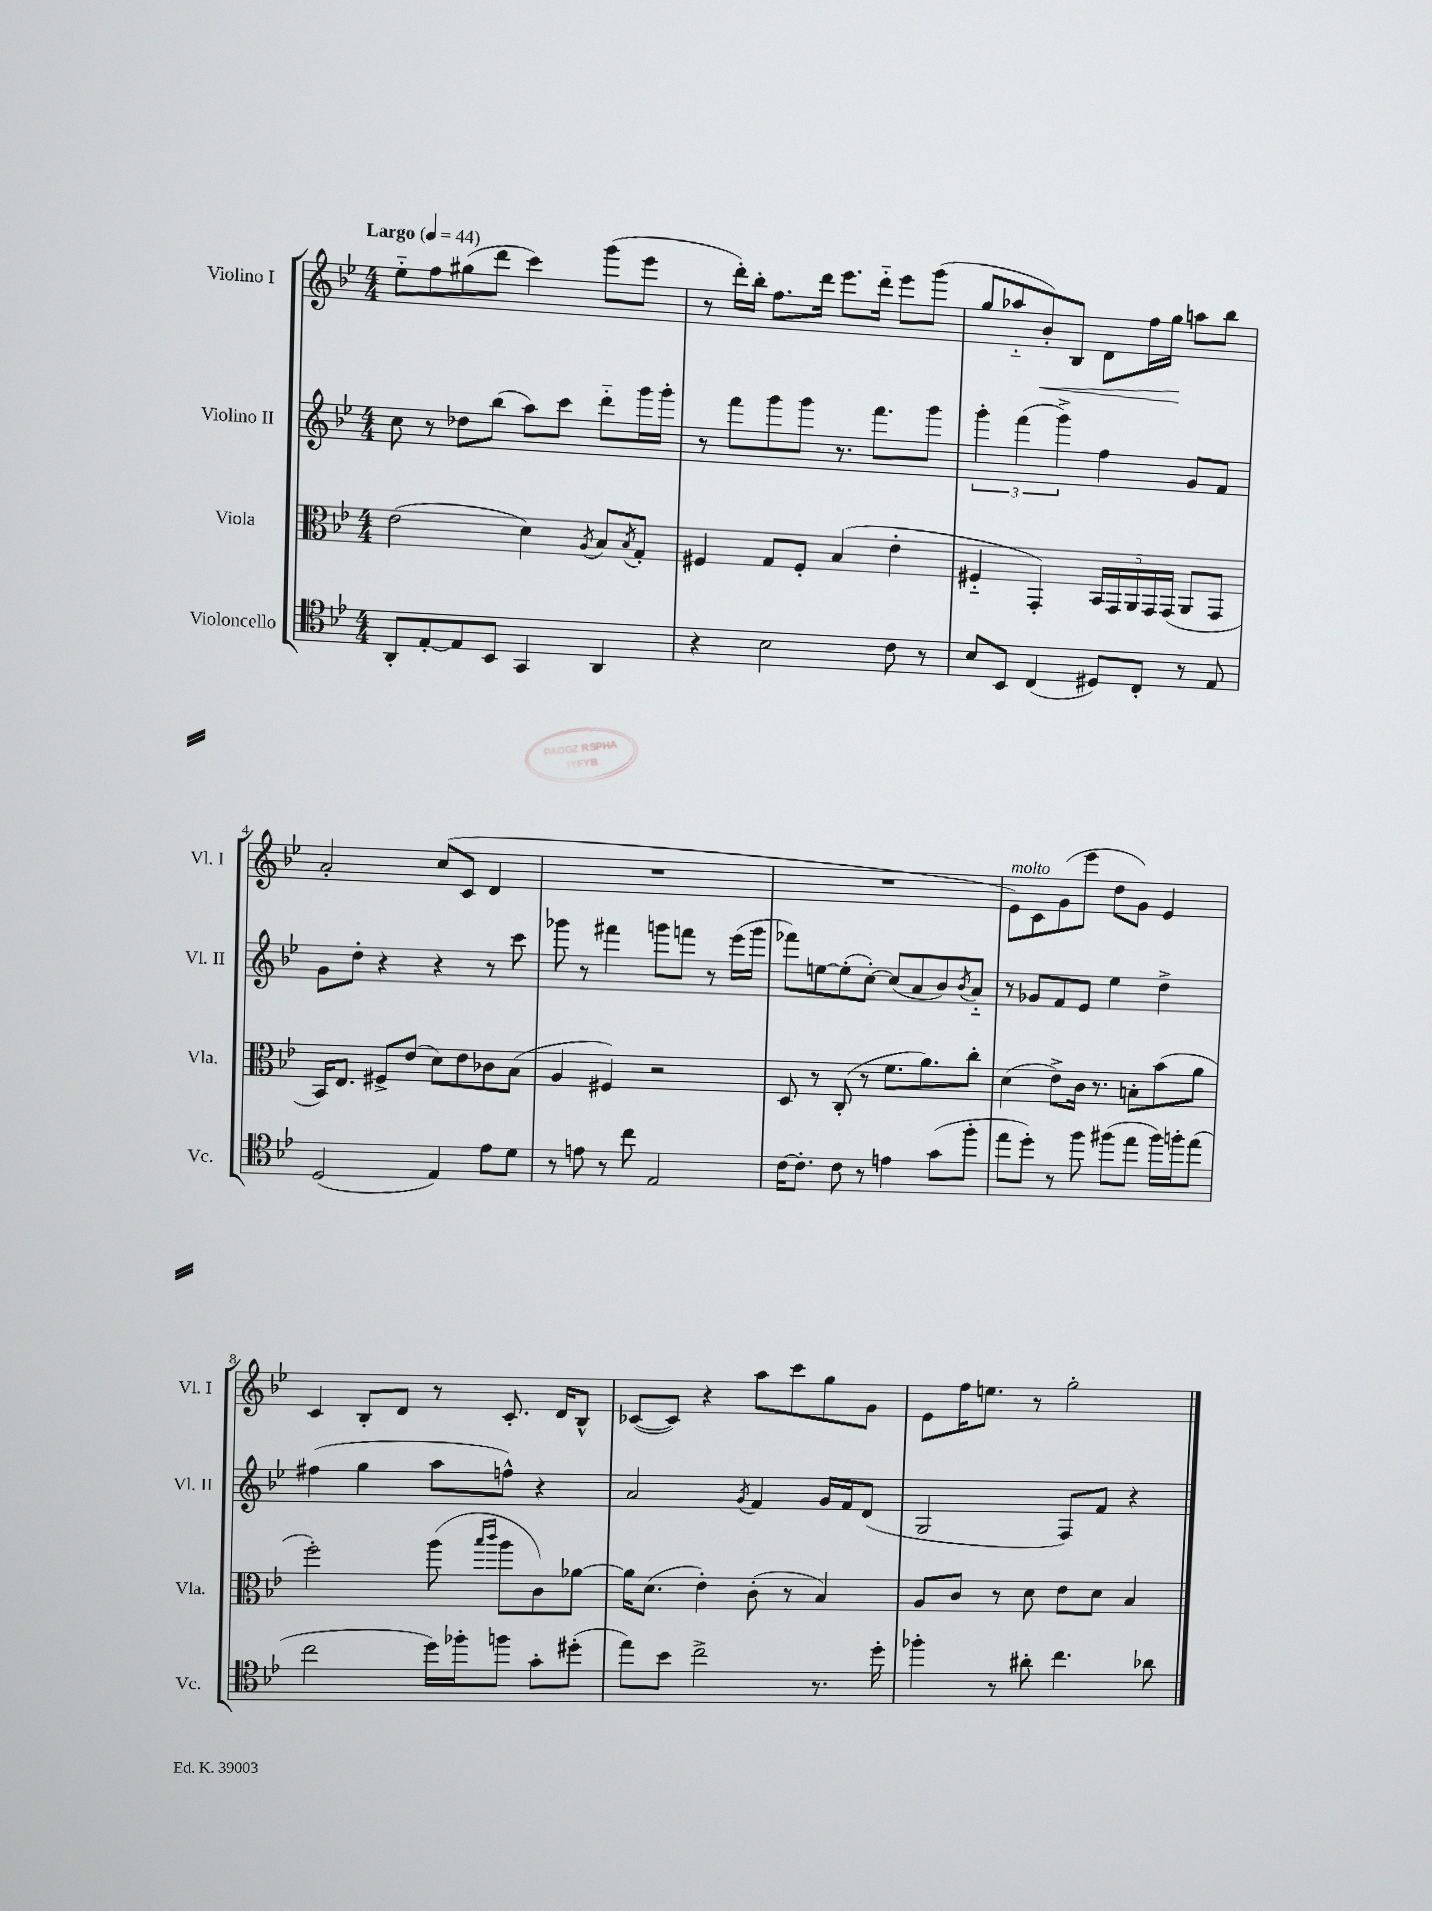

**kern	**kern	**kern	**kern
*staff4	*staff3	*staff2	*staff1
*clefC4	*clefC3	*clefG2	*clefG2
*k[b-e-]	*k[b-e-]	*k[b-e-]	*k[b-e-]
*M4/4	*M4/4	*M4/4	*M4/4
*MM44	*MM44	*MM44	*MM44
8AA'	(2e-	8cc	8ee-'~
[8E-'	.	8r	8ff
8E-]	.	8dd-	(8gg#
8BB-	.	(8bb-	8ddd
4GG	4d)	8aa)	4ccc)
.	.	8ccc	.
.	8qA	.	.
4AA	8B-	8ddd'~	(8ggg
.	8qB-	.	.
.	8G'	16ggg	8eee-
.	.	16ggg'	.
=	=	=	=
4r	4F#	8r	8r
.	.	8fff	16ddd')
.	.	.	16bb-'
2B-	8G	8ggg	8.ff
.	8F#'	8ggg	.
.	.	.	16ddd
.	(4B-	8.r	8.eee-
.	.	8.fff	16ddd'~
8c	4e-'	.	8eee-
8r	.	8ggg	(8ggg
=	=	=	=
8B-	4F#'~	6ggg'	8gg
8BB-	.	.	8aa-'~
.	.	(6fff	.
(4C	4GG')	.	8b-')
.	.	6ggg^)	.
.	.	.	8B-
8D#)	20BB-	4ff	8d
.	20GG	.	.
.	20AA	.	.
8C'	.	.	16ff
.	20GG	.	.
.	.	.	16gg
.	(20GG	.	.
8r	8AA	8g	8aa
8E-	8GG	8f	8bb-
=	=	=	=
(2D	16BB-)	8g	2a'
.	8.E-	.	.
.	.	8dd'	.
.	8F#^	4r	.
.	(8e-	.	.
4E-)	8d)	4r	(8cc
.	8e-	.	8c
8e-	8c-	8r	4d
8d	(8B-	8ccc	.
=	=	=	=
8r	4A	8ggg-	1r
8e	.	8r	.
8r	4F#)	4fff#	.
8cc	.	.	.
2E-	2r	8ggg	.
.	.	8fff	.
.	.	8r	.
.	.	(16eee-	.
.	.	16ggg	.
=	=	=	=
[16c	8D	8fff-)	1r
8.c']	.	.	.
.	8r	[8ee	.
8c	(8C'	(8ee']	.
8r	8r	[8cc')	.
4e	8.f	(8cc]	.
.	.	8a	.
.	8.a)	.	.
(8g	.	8b-)	.
.	.	8qb-	.
8ff'	8cc'	8a'~	.
=	=	=	=
8ee-	(4d	8r	8e-)
8dd')	.	8g-	8c
8r	8e-^)	8f	(8g
8ff	16c	8e-	8eee-
.	8.r	.	.
(8ff#	.	4ee-	8dd
8ee-	8B'	.	8g)
16ff#)	(8b-	4dd^	4e-
16ff'	.	.	.
(8ee-	8a	.	.
=	=	=	=
2cc	2ff')	(4ff#	4c
.	.	4gg	8B-'
.	.	.	8d
16dd)	(8aa	8aa	8r
16ff-'	.	.	.
.	16qqbb-	.	.
.	16qqccc	.	.
8ff	8aa	8ff^^)	8.c'
8g'	8c)	4r	.
.	.	.	16d
(8dd#'	[8a-	.	8B-^^
=	=	=	=
8ee-)	16a-]	2a	([8c-
.	(8.d	.	.
8b-	.	.	8c-])
2cc^	4e-')	.	4r
.	.	8qg	.
.	(8c'	4f	8aa
.	8r	.	8ccc
8.r	4B-)	16g	8gg
.	.	16f	.
.	.	(8d	8g
16dd'	.	.	.
=	=	=	=
4ff-'	8A	2G	8e-
.	8c	.	16ff
.	.	.	8.ee
8r	8r	.	.
8a#'	8d	.	8r
4.cc	8e-	8F)	2gg'
.	8d	8f	.
.	4B-	4r	.
8a-	.	.	.
==	==	==	==
*-	*-	*-	*-
